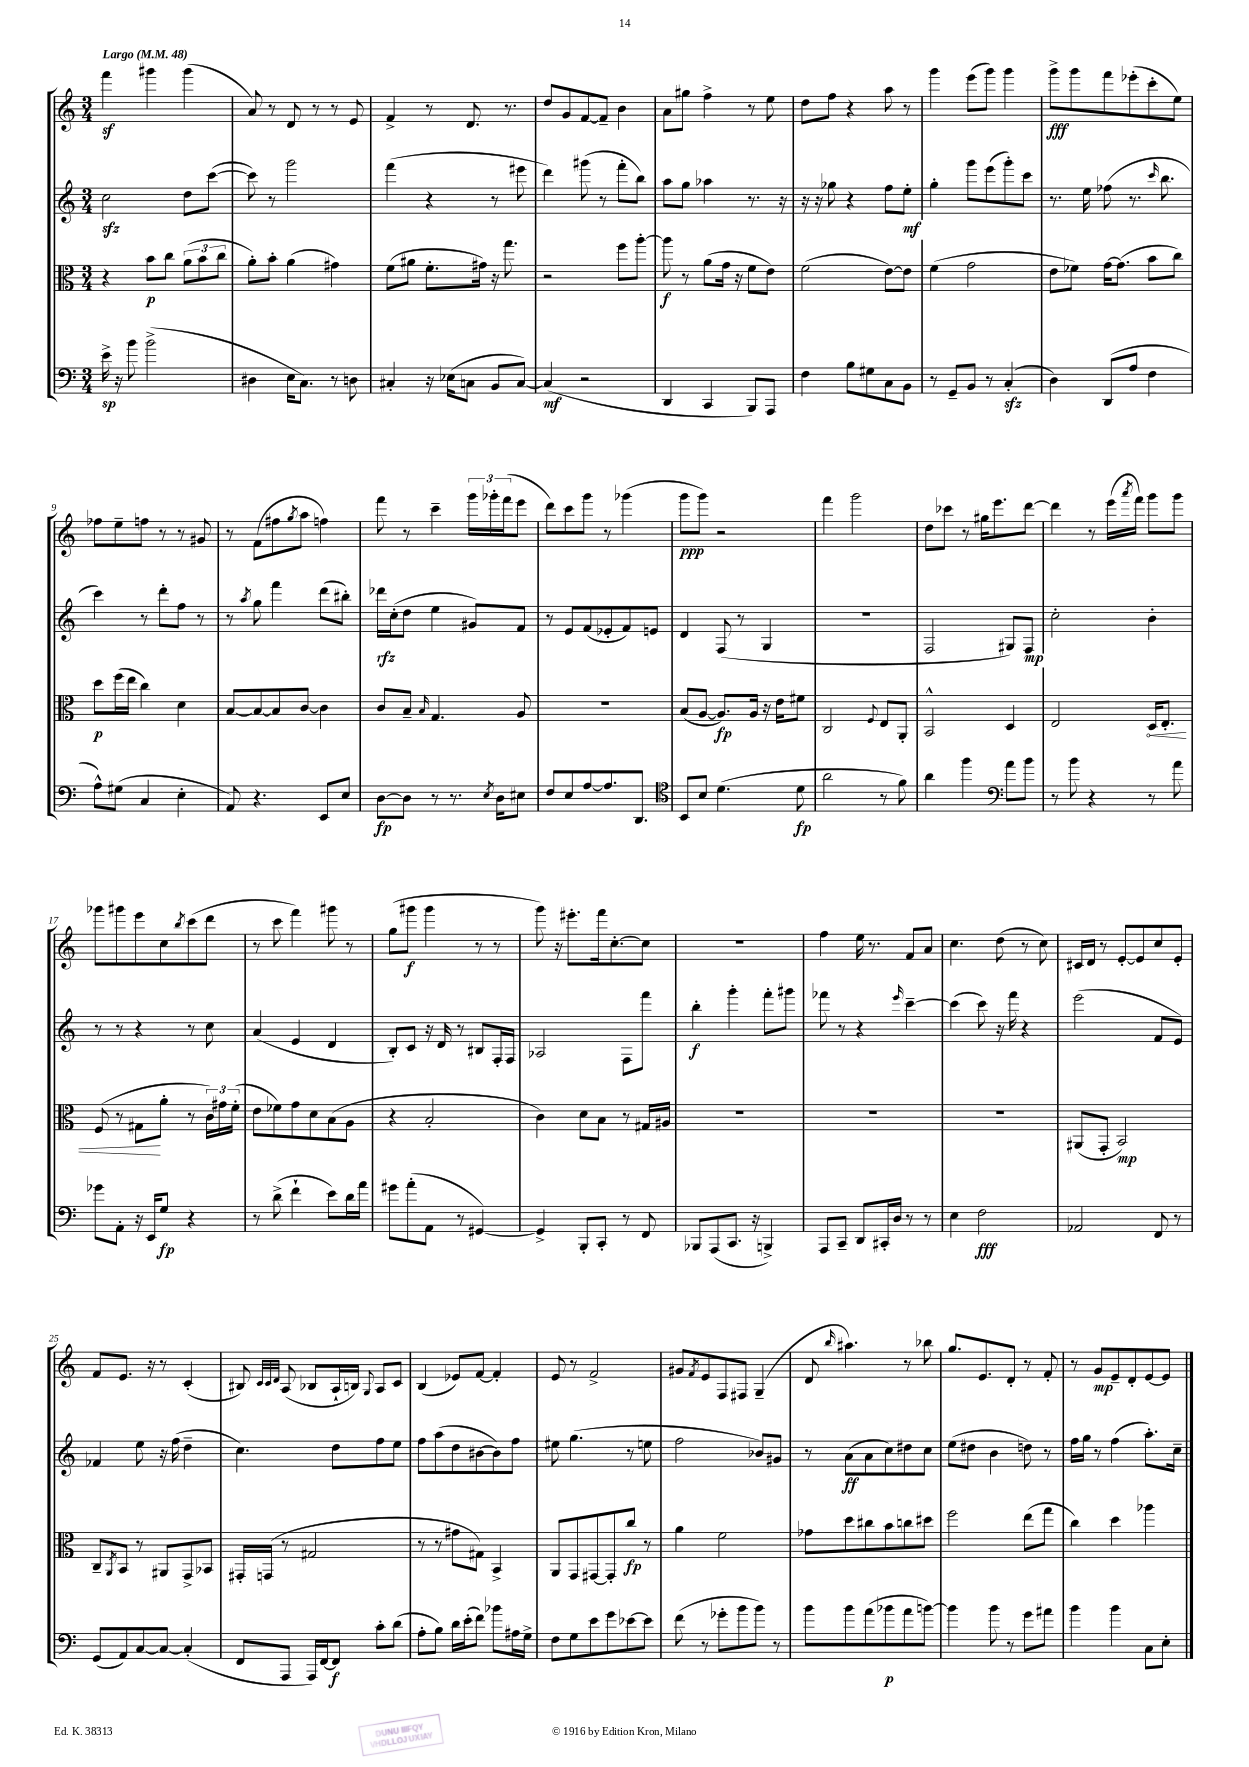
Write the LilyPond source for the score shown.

<<
\new StaffGroup <<
\new Staff = "s0" {
    \clef treble \key c \major \numericTimeSignature \time 3/4 \tempo "Largo" 4 = 48
    f'''4\sf gis'''4 gis'''4( |
    a'8) r8 d'8 r8 r8 e'8 |
    f'4-> r8 d'8. r8. |
    d''8 g'8 f'8~ f'8-- b'4 |
    a'8 gis''8 f''4-> r8 e''8 |
    d''8 f''8 r4 a''8 r8 |
    g'''4 e'''8( g'''8) g'''4 |
    g'''8->\fff g'''8 f'''8 ees'''8-.( c'''8-. e''8) |
    fes''8 e''8-- f''8 r8 r8 gis'8 |
    r8 f'8( fis''8 \acciaccatura { g''8 } a''8 f''4) |
    f'''8 r8 c'''4-- \tuplet 3/2 { g'''16 ges'''16-. f'''16( } e'''8 |
    d'''8) c'''8 g'''8 r8 ges'''4( |
    g'''8\ppp g'''8) r2 |
    f'''4 g'''2 |
    d''8 ces'''8 r8 gis''16 e'''8. d'''8~ |
    d'''4 r8 e'''16( \acciaccatura { a'''8 } f'''16) g'''8 g'''8 |
    ges'''8 gis'''8 e'''8 c''8 \acciaccatura { b''8 } c'''8( d'''8 |
    r8 c'''8 f'''4) gis'''8 r8 |
    g''8( gis'''8\f gis'''4 r8 r8 |
    g'''8) r16 eis'''8.-. f'''16 c''8.~-. c''8 |
    R2. |
    f''4 e''16 r8. f'8 a'8 |
    c''4. d''8( r8 c''8) |
    cis'16 d'16 r8 e'8~-. e'8 c''8 e'8-. |
    f'8 e'8. r16 r8 c'4-.( |
    bis8) \grace { c'32 c'32 d'32 } a8( bes8 a16-! b16) \appoggiatura { g8 } a8 c'8 |
    b4( ees'8) f'8~ f'4-. |
    e'8 r8 f'2-> |
    gis'8 \acciaccatura { f'8 } e'8 f8 fis8 g4--( |
    d'8 \grace { b''16 } ais''4.) r8 bes''8 |
    g''8. e'8. d'8-. r8 f'8-. |
    r8 g'8\mp e'8-- d'8-. e'8~ e'8 \bar "|." |
}
\new Staff = "s1" {
    \clef treble \key c \major \numericTimeSignature \time 3/4
    c''2\sfz d''8 c'''8~( |
    c'''8) r8 g'''2 |
    f'''4( r4 r8 eis'''8 |
    d'''4) gis'''8( r8 f'''8-. b''8) |
    a''8 g''8 aes''4 r8. r16 |
    r16 r16 ges''8 r4 f''8 e''8-.\mf |
    g''4-. g'''8 e'''8( g'''8-.) c'''8 |
    r8. e''16 fes''8( r8. \grace { c'''16 } b''8. |
    c'''4) r8 d'''8-. f''8 r8 |
    r8 \acciaccatura { a''8 } g''8 f'''4 d'''8( bis''8-.) |
    des'''16\rfz c''16-.( d''8 e''4 gis'8) f'8 |
    r8 e'8 f'8( ees'8-. f'8) e'8 |
    d'4 f8( r8 g4 |
    R2. |
    f2 gis8) f8\mp |
    c''2-. b'4-. |
    r8 r8 r4 r8 c''8 |
    a'4( e'4 d'4 |
    b8-.) c'8 r16 d'16 r8 bis8 f16-. f16 |
    aes2 f8 f'''8 |
    b''4-.\f g'''4-. f'''8-. gis'''8 |
    fes'''8 r8 r4 \grace { e'''16 } c'''4~-- |
    c'''4( c'''8) r16 f'''16 r4 |
    e'''2( f'8 e'8) |
    fes'4 e''8 r16 f''16( d''4-- |
    c''4.) d''8 f''8 e''8 |
    f''8 a''8( d''8 bis'8~ bis'8) f''8 |
    eis''8 g''4.( r8 e''8 |
    f''2 bes'8) gis'8 |
    r8 a'8\ff( a'8 c''8) dis''8 c''8 |
    e''8( dis''8 b'4 d''8) r8 |
    f''16 g''16 r8 f''4( a''8.-.) c''16-- \bar "|." |
}
\new Staff = "s2" {
    \clef alto \key c \major \numericTimeSignature \time 3/4
    r4 b'8\p c''8 \tuplet 3/2 { a'8( b'8 c''8 } |
    a'8-.) b'8-. a'4( gis'4) |
    f'8( ais'8 f'8.-. gis'16) r16 g''8. |
    r2 f''8 a''8~-. |
    a''8\f r8 a'8( g'16 r16 f'8 e'8) |
    f'2( e'8~) e'8 |
    f'4( g'2 |
    e'8 fes'8) g'16~ g'8.( b'8 c''8) |
    d''8\p f''16( e''16 c''4) d'4 |
    b8~ b8~ b8 c'8~ c'4 |
    c'8 b8-- \grace { b16 } g4. a8 |
    R2. |
    b8( a8~ a8.\fp) a16 r16 e'16 fis'8 |
    c2 \appoggiatura { f8 } e8 a,8-. |
    b,2-^ d4 |
    e2 \once \override Hairpin.circled-tip = ##t d16\< e8.-. |
    f8( r8 gis8\! a'8-. r8 \tuplet 3/2 { c'16) gis'16 f'16-.( } |
    e'8 fes'8) g'8 d'8 b8( a8 |
    r4 b2-. |
    c'4) d'8 b8 r8 gis16 ais16 |
    R2. |
    R2. |
    R2. |
    ais,8( g,8-. b,2\mp) |
    c8-- \acciaccatura { a,8 } b,8 r8 ais,8 g,8-> bes,8 |
    gis,16-. g,16( r8 gis2 |
    r8 r8 gis'8 gis8) b,4-> |
    a,8 g,8 gis,8~ gis,8-. c''8\fp r8 |
    a'4 f'2 |
    ges'8 d''8 cis''8 b'8 c''8 dis''8 |
    f''2 e''8( g''8 |
    c''4) d''4 aes''4 \bar "|." |
}
\new Staff = "s3" {
    \clef bass \key c \major \numericTimeSignature \time 3/4
    e'16->\sp r16 b'8 b'2->( |
    dis4 e16 c8.) r8 d8 |
    cis4-. r16 ees16( c8 b,8 c8~) |
    c4\mf( r2 |
    d,4 c,4 b,,8) a,,8 |
    f4 b8 gis8 c8 b,8 |
    r8 g,8-- b,8 r8 c4-.\sfz( |
    d4) d,8( a8 f4 |
    a8-^) gis8( c4 e4-. |
    a,8) r4. e,8 e8 |
    d8~\fp d8 r8 r8. \acciaccatura { e8 } d16 eis8 |
    f8 e8 a8~ a8. d,8. |
    \clef tenor b,8 b8 d'4.( d'8\fp |
    a'2 r8 f'8) |
    a'4 f''4 \clef bass a'8 b'8 |
    r8 b'8 r4 r8 a'8 |
    ges'8 a,8-. r16 e,16 g8\fp r4 |
    r8 d'8->( f'4-! e'8) d'16 a'16 |
    gis'8 a'8-.( a,8 r8 gis,4~) |
    gis,4-> b,,8-. c,8-. r8 f,8 |
    bes,,8 a,,8( c,8. r16 b,,4->) |
    a,,8 c,8-- d,8 cis,16-. d16 r8 r8 |
    e4 f2\fff |
    aes,2 f,8 r8 |
    g,8( a,8) c8~ c8~ c4-.( |
    f,8 a,,8 a,,16) f,16~ f,8\f c'8-. d'8( |
    a8-. b8) d'16 e'16-.( f'8) bes'8 ais16 g16-> |
    f8 g8 e'8 g'8 ees'8~ ees'8 |
    f'8( r8 ges'8-. b'8 b'8) r8 |
    b'8 b'8 a'8( bes'8\p a'8 b'8~) |
    b'4 b'8 r8 g'8 ais'8 |
    b'4 b'4 c8 e8-. \bar "|." |
}
>>
>>
